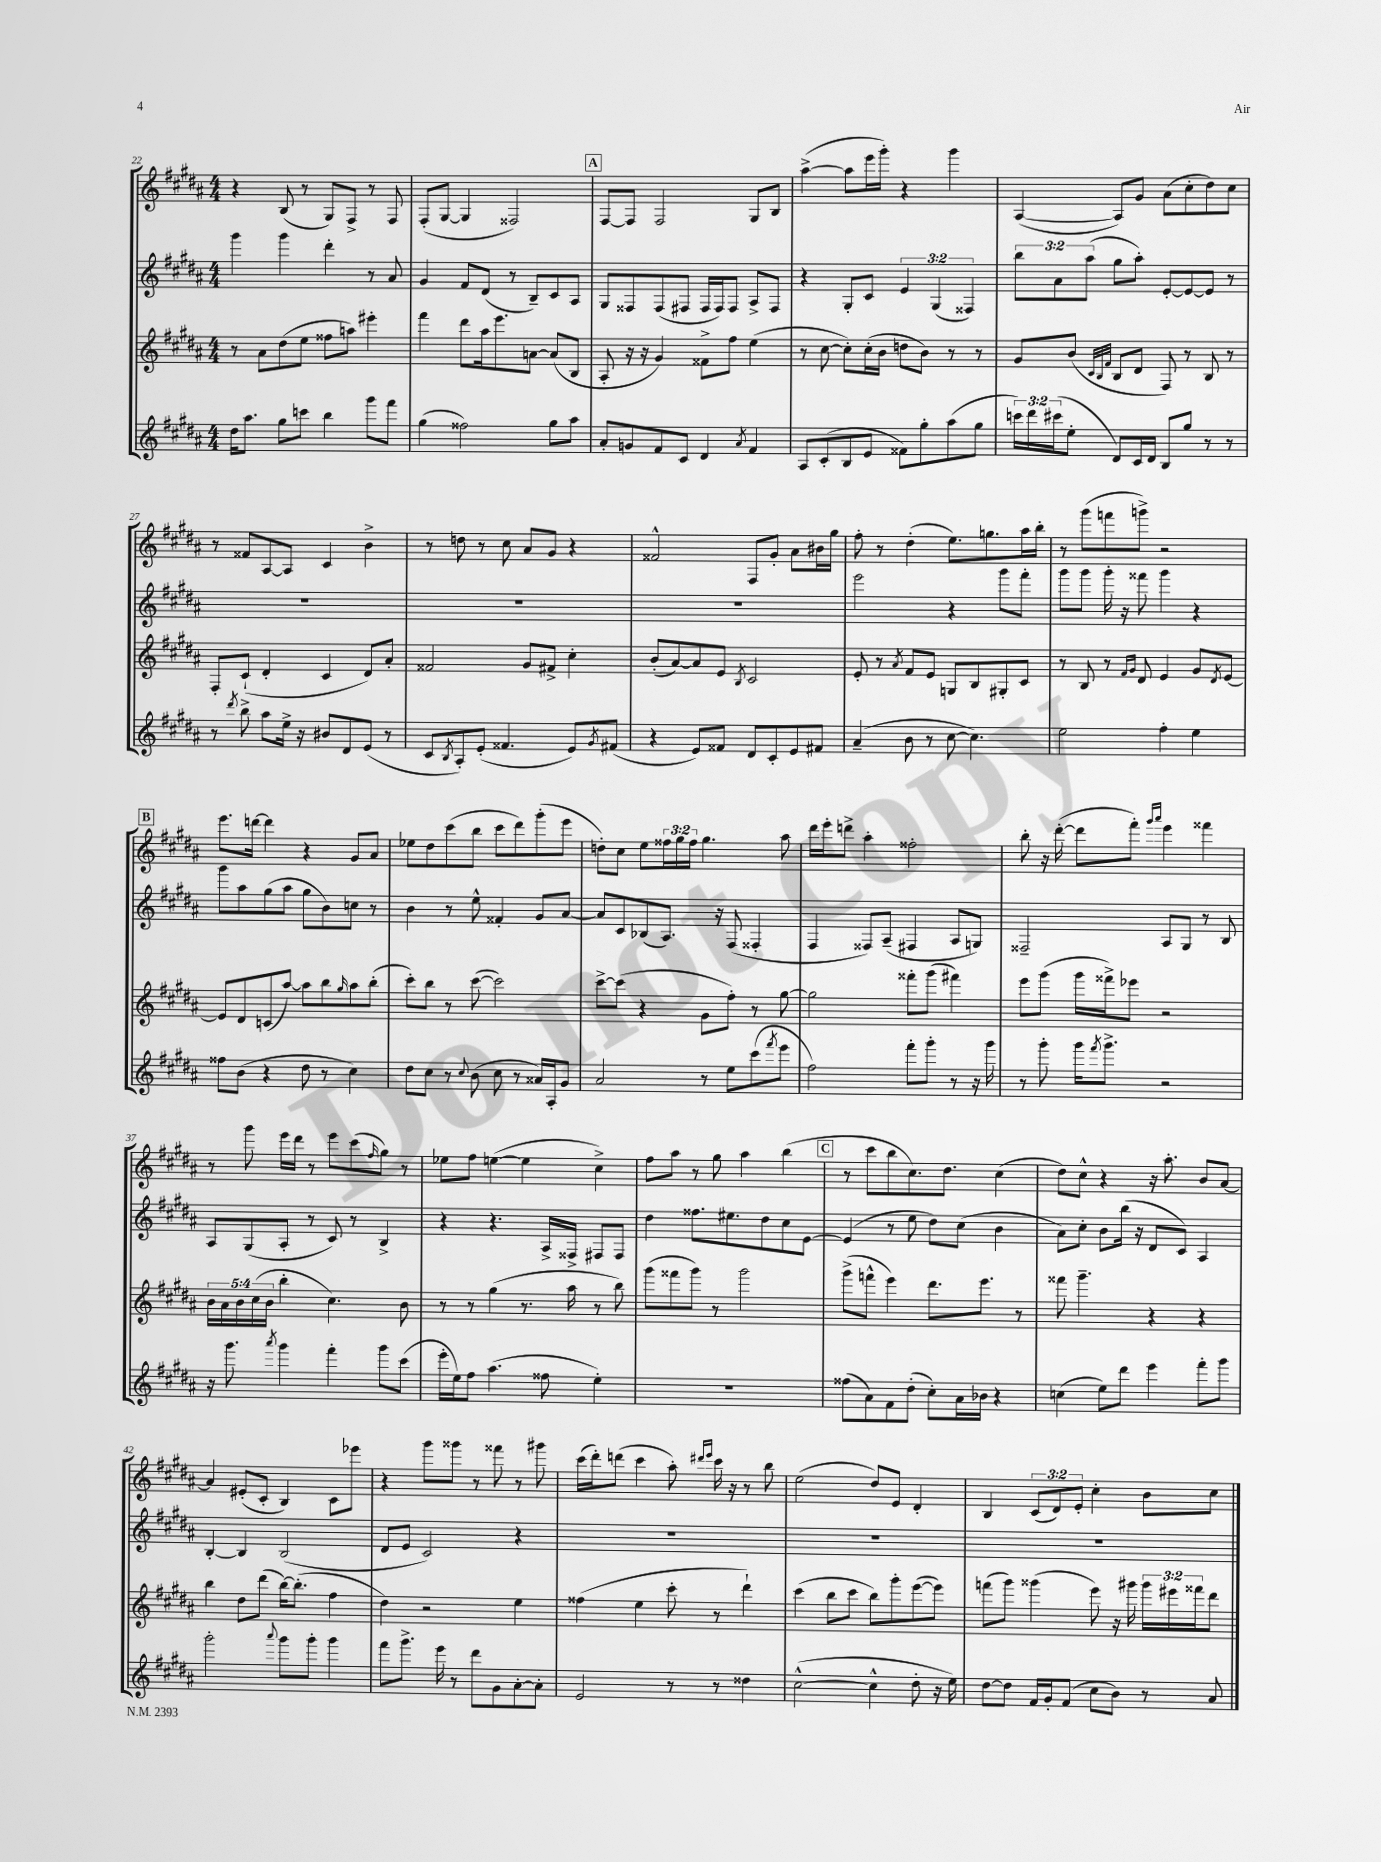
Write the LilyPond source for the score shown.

<<
\new StaffGroup <<
\new Staff = "s0" {
    \clef treble \key b \major \numericTimeSignature \time 4/4 \override Staff.TupletNumber.text = #tuplet-number::calc-fraction-text
    r4 b8( r8 gis8) fis8-> r8 fis8 |
    fis8-.( gis8~ gis4 fisis2) |
    \mark \markup { \box "A" } fis8~ fis8 fis2 gis8 b8 |
    ais''4~->( ais''8 e'''16 gis'''16-.) r4 gis'''4 |
    ais4~( ais8) gis'8 ais'8( cis''8-. dis''8) cis''8 |
    r8 fisis'8 ais8~ ais8 cis'4 b'4-> |
    r8 d''8 r8 cis''8 ais'8 gis'8 r4 |
    fisis'2-^ fis8 gis'8-. ais'8 bis'16 gis''16 |
    fis''8-. r8 dis''4-.( e''8.) g''8. ais''16 b''16-. |
    r8 gis'''8( f'''8 g'''8->) r2 |
    \mark \markup { \box "B" } e'''8. d'''16~ d'''4 r4 gis'8 ais'8 |
    ees''8 dis''8 cis'''8( b''8 cis'''8 dis'''8) gis'''8-.( e'''8 |
    d''8-.) cis''8 e''8 \tuplet 3/2 { fisis''16 gis''16 fisis''16 } gis''4. ais''8 |
    dis'''16 e'''16-. d'''8-> ais''4-. fisis''2-. |
    b''8-. r16 dis'''16~-.( dis'''8 fis'''8-.) \grace { gis'''16 ais'''16 } e'''4 fisis'''4 |
    r8 gis'''8 e'''16 dis'''16 r8 e'''8 cis'''8( \grace { fis''16 } gis''8) r8 |
    ees''8 fis''8 e''4~( e''4 cis''4->) |
    fis''8 ais''8 r8 gis''8 ais''4 b''4( |
    \mark \markup { \box "C" } r8 cis'''8 b''8 cis''8.) dis''8. cis''4( |
    dis''8) cis''8-^ r4 r16 ais''8.-. b'8 ais'8~ |
    ais'4 eis'8-.( cis'8-. b4) cis'8 ees'''8 |
    r4 gis'''8 gisis'''8 r8 fisis'''8 r8 gis'''8 |
    cis'''16( dis'''16-.) d'''8( cis'''4 ais''8-.) \grace { dis'''16 e'''16 } cis'''16 r16 r8 b''8 |
    e''2( dis''8) e'8 dis'4-. |
    b4 \tuplet 3/2 { cis'8( dis'8) e'8-. } cis''4-. b'8 cis''8 \bar "|." |
}
\new Staff = "s1" {
    \clef treble \key b \major \numericTimeSignature \time 4/4 \override Staff.TupletNumber.text = #tuplet-number::calc-fraction-text
    gis'''4 gis'''4 dis'''4-. r8 ais'8 |
    gis'4 fis'8 dis'8( r8 b8--) cis'8 ais8 |
    \mark \markup { \box "A" } gis8 fisis8 fisis8( fis8 fis16 fis16) fis8 ais8-> fis8 |
    r4 gis8-. cis'8 \tuplet 3/2 { e'4 gis4( fisis4) } |
    \tuplet 3/2 { b''8 ais'8 ais''8( } gis''8 ais''8-.) e'8~-. e'8~ e'8 r8 |
    R1 |
    R1 |
    R1 |
    e'''2 r4 gis'''8 fis'''8-. |
    gis'''8 gis'''8 gis'''16-. r16 fisis'''8 gis'''4 r4 |
    \mark \markup { \box "B" } gis'''8 ais''8 gis''8( ais''8 gis''8 b'8) c''8 r8 |
    b'4 r8 e''8-^ fisis'4-. gis'8 ais'8~ |
    ais'8 cis'8 bes8( ais8.) r16 fis8( fisis4-. |
    fis4 fisis8) ais8--( fis4 ais8 g8) |
    fisis2-- ais8 gis8 r8 b8 |
    ais8 gis8( ais8-. r8 cis'8) r8 b4-> |
    r4 r4. ais16-> fisis16-> fis8 fis8 |
    dis''4 fisis''8. eis''8. dis''8 cis''8 e'8~ |
    \mark \markup { \box "C" } e'4( r8 e''8 dis''8) cis''8( b'4 |
    ais'8) cis''8-. b'8 b''16( r16 dis'8 cis'8) ais4 |
    b4~-. b4 b2( |
    dis'8 e'8 cis'2) r4 |
    R1 |
    R1 |
    R1 \bar "|." |
}
\new Staff = "s2" {
    \clef treble \key b \major \numericTimeSignature \time 4/4 \override Staff.TupletNumber.text = #tuplet-number::calc-fraction-text
    r8 ais'8 dis''8( e''8 fisis''8 a''8) eis'''4-. |
    fis'''4 dis'''8 ais''16 e'''8. a'8~ a'8( b8 |
    \mark \markup { \box "A" } ais8-. r16 r16 gis'4) fisis'8-> fis''8 e''4( |
    r8 cis''8~ cis''8-.) cis''16-.( b'16 d''8 b'8) r8 r8 |
    gis'8 b'8( \grace { cis'32 b32 fis'32 } b8 dis'8 fis8) r8 b8 r8 |
    fis8-. cis'8-!( dis'4-. cis'4 dis'8) ais'8-. |
    fisis'2 gis'8 fis'8-> cis''4-. |
    b'8-.( ais'8~) ais'8 e'8 \acciaccatura { b8 } cis'2 |
    e'8-. r8 \acciaccatura { ais'8 } fis'8 e'8 g8 b8 gis8-. cis'8 |
    r8 b8 r8 \grace { fis'16 gis'16 } dis'8 e'4 gis'8 \acciaccatura { dis'8 } e'8~ |
    \mark \markup { \box "B" } e'8 dis'8 c'8( ais''8~) ais''8 b''8 \grace { gis''16 } ais''8 b''8-.( |
    cis'''8-.) b''8 r8 cis'''8~( cis'''2) |
    cis'''8~-> cis'''8( r4 gis'8 fis''8-.) r8 gis''8~ |
    gis''2 fisis'''8-. gis'''8( fis'''4) |
    e'''8 gis'''8( gis'''16 fisis'''16->) ees'''8 r2 |
    \tuplet 5/4 { b'16 ais'16 b'16 cis''16( b'16 } b''4-. cis''4.) b'8 |
    r8 r8 gis''4( r8. ais''16 r8 b''8) |
    gis'''8( fisis'''8 gis'''8) r8 gis'''2 |
    \mark \markup { \box "C" } gis'''8->( f'''8-^ e'''4) dis'''8. e'''8. r8 |
    fisis'''8 gis'''4.-- r4 r4 |
    b''4 dis''8 dis'''8( b''16~) b''8.-.( fis''4 |
    dis''4) r2 e''4 |
    fisis''4( e''4 cis'''8-. r8 dis'''4-!) |
    cis'''4( b''8 cis'''8 b''8) gis'''8-. e'''8~( e'''8) |
    f'''8( gis'''8) gisis'''4( e'''8) r16 gis'''16 \tuplet 3/2 { gis'''16 eis'''16 fisis'''16 } dis'''8 \bar "|." |
}
\new Staff = "s3" {
    \clef treble \key b \major \numericTimeSignature \time 4/4 \override Staff.TupletNumber.text = #tuplet-number::calc-fraction-text
    dis''16 ais''8. gis''8 c'''8 b''4 gis'''8 fis'''8 |
    gis''4( fisis''2) gis''8 ais''8 |
    \mark \markup { \box "A" } ais'8-. g'8 fis'8 cis'8 dis'4 \acciaccatura { ais'8 } fis'4 |
    ais8 cis'8-.( b8 e'8 fisis'8) gis''8-. ais''8( gis''8 |
    \tuplet 3/2 { c'''16) dis'''16 cis'''16( } e''8-. dis'8) cis'16 dis'16 b8 gis''8 r8 r8 |
    r8 \acciaccatura { dis'''8 } b''8-> ais''8 e''16-> r16 bis'8 dis'8 e'8( r8 |
    cis'8 \acciaccatura { b8 } ais8-.) e'8-.( fisis'4. e'8) \acciaccatura { gis'8 } fis'8( |
    r4 e'8) fisis'8 dis'8 cis'8-. e'8 fis'8 |
    ais'4--( b'8 r8 cis''8~ cis''4.) |
    e''2 fis''4-. e''4 |
    \mark \markup { \box "B" } fisis''8 b'8( r4 dis''8 r8 cis''4) |
    dis''8 cis''8 r8 \appoggiatura { cis''8 } b'8( cis''8 r8 aisis'16) ais16-. gis'8 |
    ais'2 r8 e''8 cis'''8( \acciaccatura { fis'''8 } e'''8 |
    fis''2) fis'''8-. gis'''8-. r8 r16 gis'''16 |
    r8 gis'''8-. gis'''16 \acciaccatura { fis'''8 } gis'''8.-> r2 |
    r16 gis'''8. \acciaccatura { ais'''8 } gis'''4 fis'''4-. gis'''8 cis'''8( |
    e'''16-. e''16) fis''8 ais''4.( fisis''8 e''4-.) |
    R1 |
    \mark \markup { \box "C" } fisis''8( ais'8) fis'8 dis''8-.( cis''8-.) ais'16 bes'16 r4 |
    c''4( e''8) dis'''8 e'''4 fis'''8-. gis'''8 |
    gis'''2-. \appoggiatura { ais'''8 } gis'''8 gis'''8-. gis'''4 |
    fis'''8 gis'''8.-> e'''16 r8 dis'''8 gis'8 ais'8~-. ais'8-. |
    e'2 r8 r8 disis''4 |
    cis''2~-^( cis''4-^ dis''8-. r16 e''16) |
    dis''8~ dis''8 fis'16 gis'16-. fis'8( cis''8 b'8) r8 ais'8 \bar "|." |
}
>>
>>
\layout { \context { \Score currentBarNumber = #22 } }
